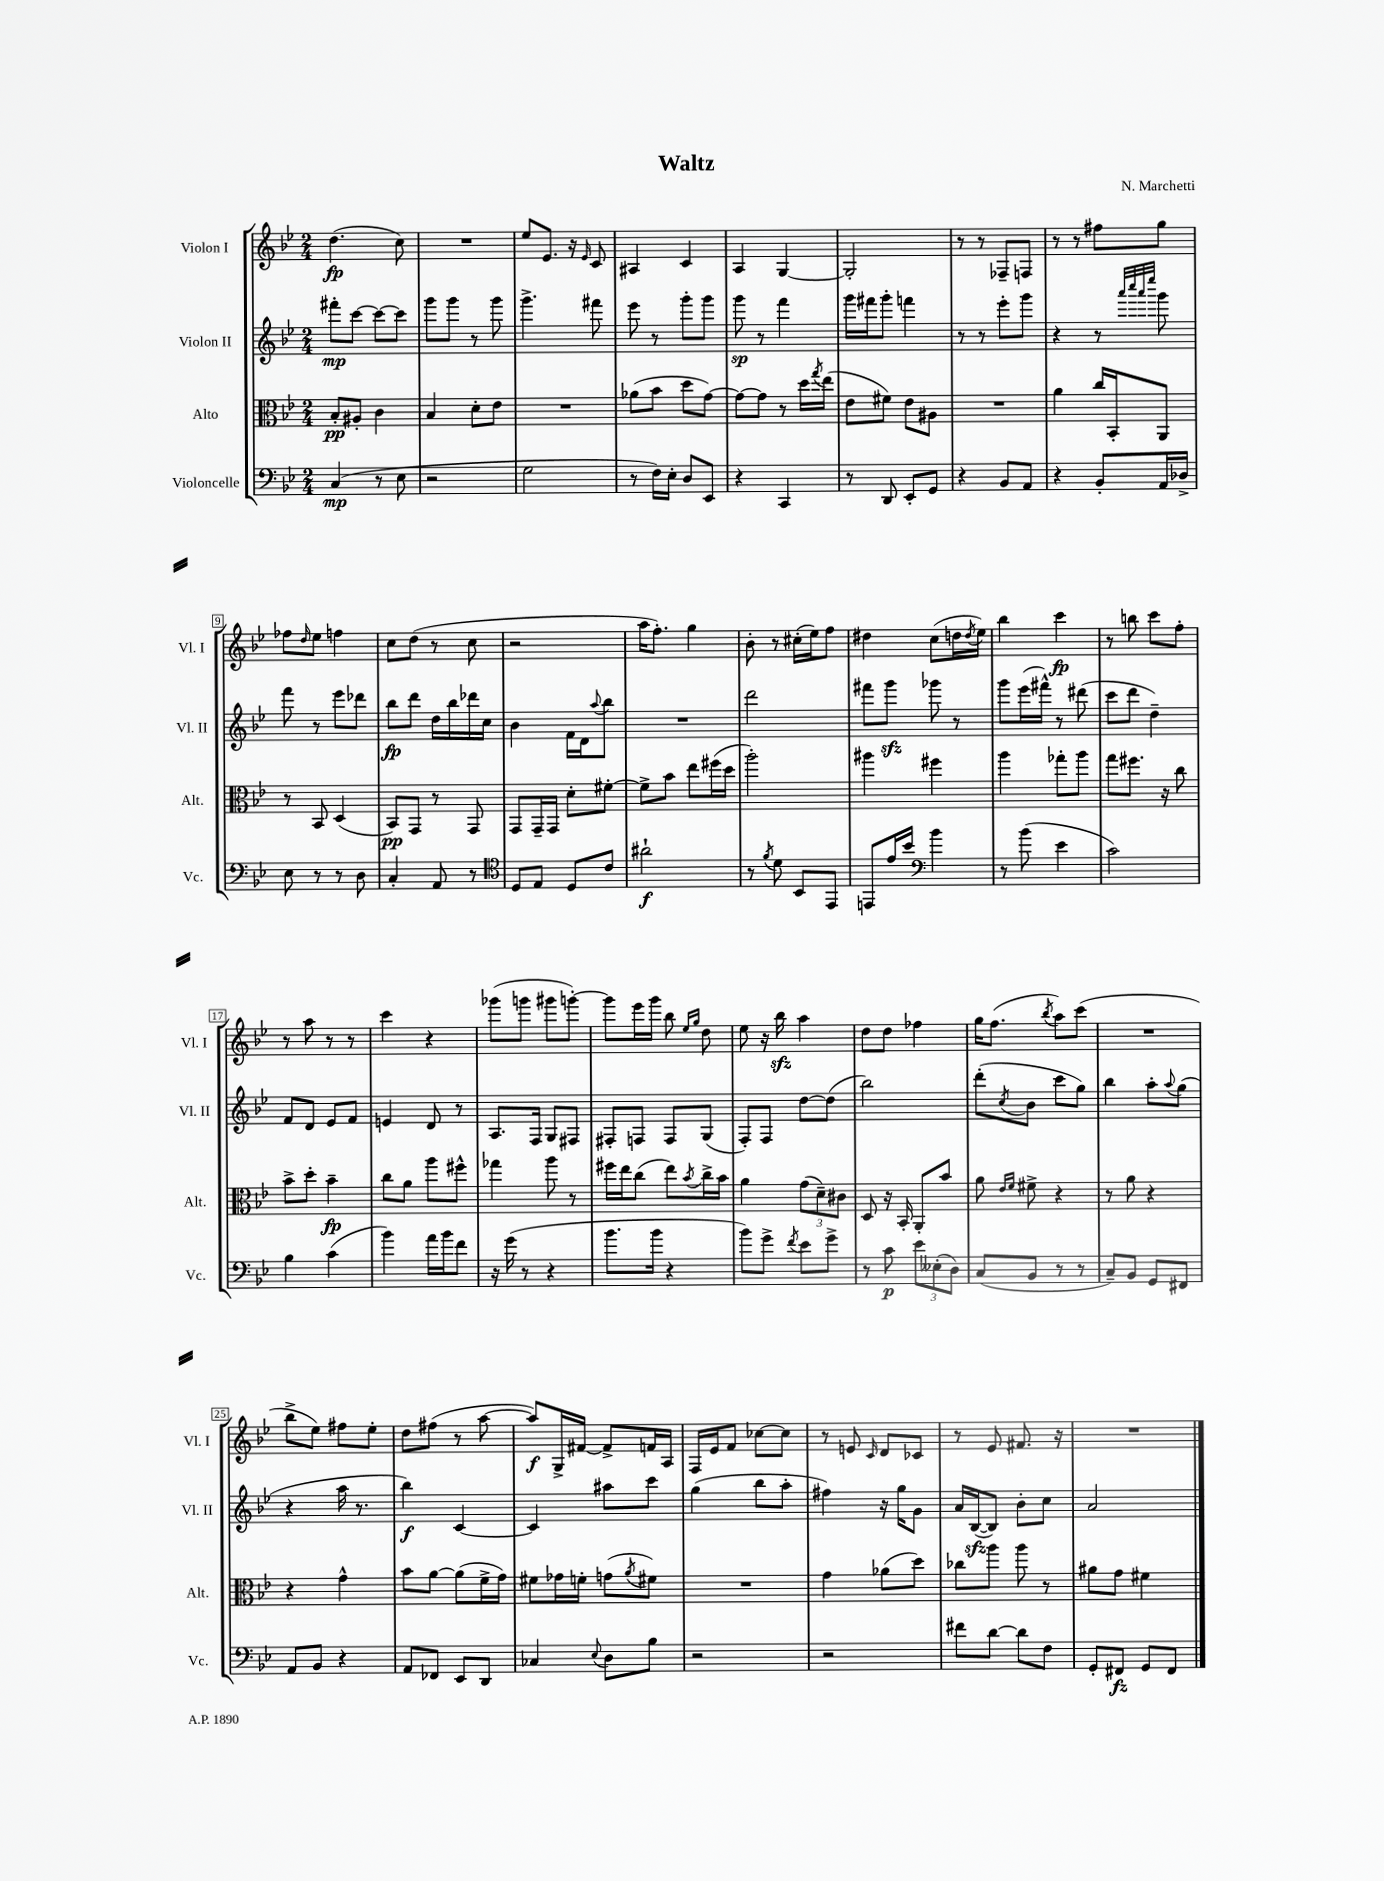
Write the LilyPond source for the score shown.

\header { title = "Waltz" composer = "N. Marchetti" }
<<
\new StaffGroup <<
\new Staff = "s0" \with { instrumentName = "Violon I" shortInstrumentName = "Vl. I" } {
    \clef treble \key bes \major \numericTimeSignature \time 2/4
    d''4.\fp( c''8) |
    R2 |
    ees''8 ees'8. r16 \grace { ees'16 } c'8 |
    ais4 c'4 |
    a4 g4~ |
    g2-. |
    r8 r8 fes8-- f8 |
    r8 r8 fis''8 g''8 |
    fes''8 \grace { d''16 } ees''8 f''4 |
    c''8 d''8( r8 c''8 |
    r2 |
    a''16 f''8.-.) g''4 |
    bes'8-. r8 cis''16-.( ees''16) f''8 |
    dis''4 c''8( d''16 \acciaccatura { d''8 } ees''16) |
    bes''4 c'''4\fp |
    r8 b''8 c'''8 f''8-. |
    r8 a''8 r8 r8 |
    c'''4 r4 |
    ges'''8( g'''8 gis'''8 g'''8~-.) |
    g'''8 ees'''16 g'''16 bes''8 \grace { ees''16 g''16 } d''8 |
    ees''8 r16 bes''16\sfz a''4 |
    d''8 d''8 fes''4 |
    g''16 f''8.( \acciaccatura { bes''8 } a''8) c'''8( |
    R2 |
    bes''8-> ees''8) fis''8 ees''8-. |
    d''8 fis''8( r8 a''8~ |
    a''8\f) g16-> fis'16~ fis'8-> f'16 a16 |
    f16 ees'16 f'8 ces''8~ ces''8 |
    r8 e'8 \grace { c'16 } d'8 ces'8 |
    r8 ees'8 fis'8. r16 |
    R2 \bar "|." |
}
\new Staff = "s1" \with { instrumentName = "Violon II" shortInstrumentName = "Vl. II" } {
    \clef treble \key bes \major \numericTimeSignature \time 2/4
    fis'''8-.\mp c'''8~ c'''8~ c'''8 |
    g'''8 g'''8 r8 g'''8 |
    g'''4.-> fis'''8 |
    ees'''8 r8 g'''8-. g'''8 |
    g'''8\sp r8 f'''4 |
    g'''16 fis'''16 g'''8-. f'''4 |
    r8 r8 ees'''8-. g'''8 |
    r4 r8 \grace { a'''32 c''''32 a'''32 ees''''32 } g'''8 |
    f'''8 r8 ees'''8 des'''8 |
    bes''8\fp d'''8 d''16 bes''16 des'''16 c''16 |
    bes'4 f'16 d'16 \appoggiatura { a''8 } bes''8 |
    R2 |
    d'''2 |
    fis'''8 g'''8\sfz ges'''8 r8 |
    g'''8 ees'''16( fis'''16-^) r8 dis'''8( |
    c'''8 d'''8 d''4--) |
    f'8 d'8 ees'8 f'8 |
    e'4 d'8 r8 |
    a8. f16 g8 fis8 |
    fis8-. f8 f8 g8( |
    f8-.) f8 d''8~ d''8( |
    bes''2) |
    d'''8-.( \acciaccatura { c''8 } bes'8 c'''8 g''8) |
    bes''4 a''8-. \appoggiatura { a''8 } g''8( |
    r4 a''16 r8. |
    bes''4\f) c'4~ |
    c'4 ais''8 c'''8 |
    g''4( bes''8 a''8-. |
    fis''4) r16 g''16 g'8 |
    a'16 bes16~\sfz( bes8) bes'8-. c''8 |
    a'2 \bar "|." |
}
\new Staff = "s2" \with { instrumentName = "Alto" shortInstrumentName = "Alt." } {
    \clef alto \key bes \major \numericTimeSignature \time 2/4
    bes8-.\pp ais8-. c'4 |
    bes4 d'8-. ees'8 |
    R2 |
    aes'8( bes'8 d''8 g'8~) |
    g'8~ g'8 r8 d''16 \acciaccatura { g''8 } ees''16( |
    ees'8 fis'8) ees'8 ais8 |
    R2 |
    a'4 c''16 bes,16-. a,8 |
    r8 bes,8 d4( |
    bes,8\pp) g,8 r8 g,8 |
    g,8 g,16-- g,16 d'8-. fis'8~-. |
    fis'8-> bes'8 ees''8 fis''16( d''16 |
    a''2-.) |
    ais''4 fis''4 |
    a''4 ges''8-. a''8 |
    g''8 fis''8. r16 c''8 |
    bes'8-> d''8-. bes'4--\fp |
    c''8 a'8 a''8 fis''8-^ |
    ges''4 a''8 r8 |
    fis''16 ees''16 c''8( ees''8) \acciaccatura { bes'8 } c''16-> bes'16 |
    a'4 \tuplet 3/2 { g'8( d'8--) cis'8 } |
    d8 r16 bes,16-. a,8-. bes'8 |
    a'8 \grace { ees'16 f'16 } fis'8-> r4 |
    r8 a'8 r4 |
    r4 g'4-^ |
    bes'8 a'8~ a'8( f'16-> g'16) |
    fis'8 ges'16 f'16-. g'8( \acciaccatura { a'8 } fis'8) |
    R2 |
    g'4 aes'8( d''8) |
    ces''8 a''8 a''8 r8 |
    ais'8 g'8 fis'4 \bar "|." |
}
\new Staff = "s3" \with { instrumentName = "Violoncelle" shortInstrumentName = "Vc." } {
    \clef bass \key bes \major \numericTimeSignature \time 2/4
    c4\mp( r8 ees8 |
    r2 |
    g2 |
    r8 f16) ees16-. d8 ees,8 |
    r4 c,4 |
    r8 d,8 ees,8-. g,8 |
    r4 bes,8 a,8 |
    r4 bes,8-. a,16 des16-> |
    ees8 r8 r8 d8 |
    c4-. a,8 r8 |
    \clef tenor d8 ees8 d8 c'8 |
    ais'2-!\f |
    r8 \acciaccatura { f'8 } d'8 bes,8 ees,8 |
    e,8 ees'16 bes'16 \clef bass bes'4 |
    r8 bes'8( ees'4 |
    c'2) |
    bes4 c'4( |
    bes'4) a'16 bes'16 f'8 |
    r16 g'16( r8 r4 |
    bes'8. bes'16 r4 |
    bes'8) g'8-> \acciaccatura { f'8 } ees'8 g'8-> |
    r8 c'8\p \tuplet 3/2 { ees'8 eeses8-.( d8) } |
    c8( bes,8 r8 r8 |
    c8--) bes,8 g,8 fis,8 |
    a,8 bes,8 r4 |
    a,8 fes,8 ees,8 d,8 |
    ces4 \appoggiatura { ees8 } d8 bes8 |
    r2 |
    r2 |
    fis'8 d'8~ d'8 f8 |
    g,8-. fis,8\fz g,8 fis,8 \bar "|." |
}
>>
>>
\layout { \context { \Score \override BarNumber.stencil = #(make-stencil-boxer 0.1 0.3 ly:text-interface::print) } }
